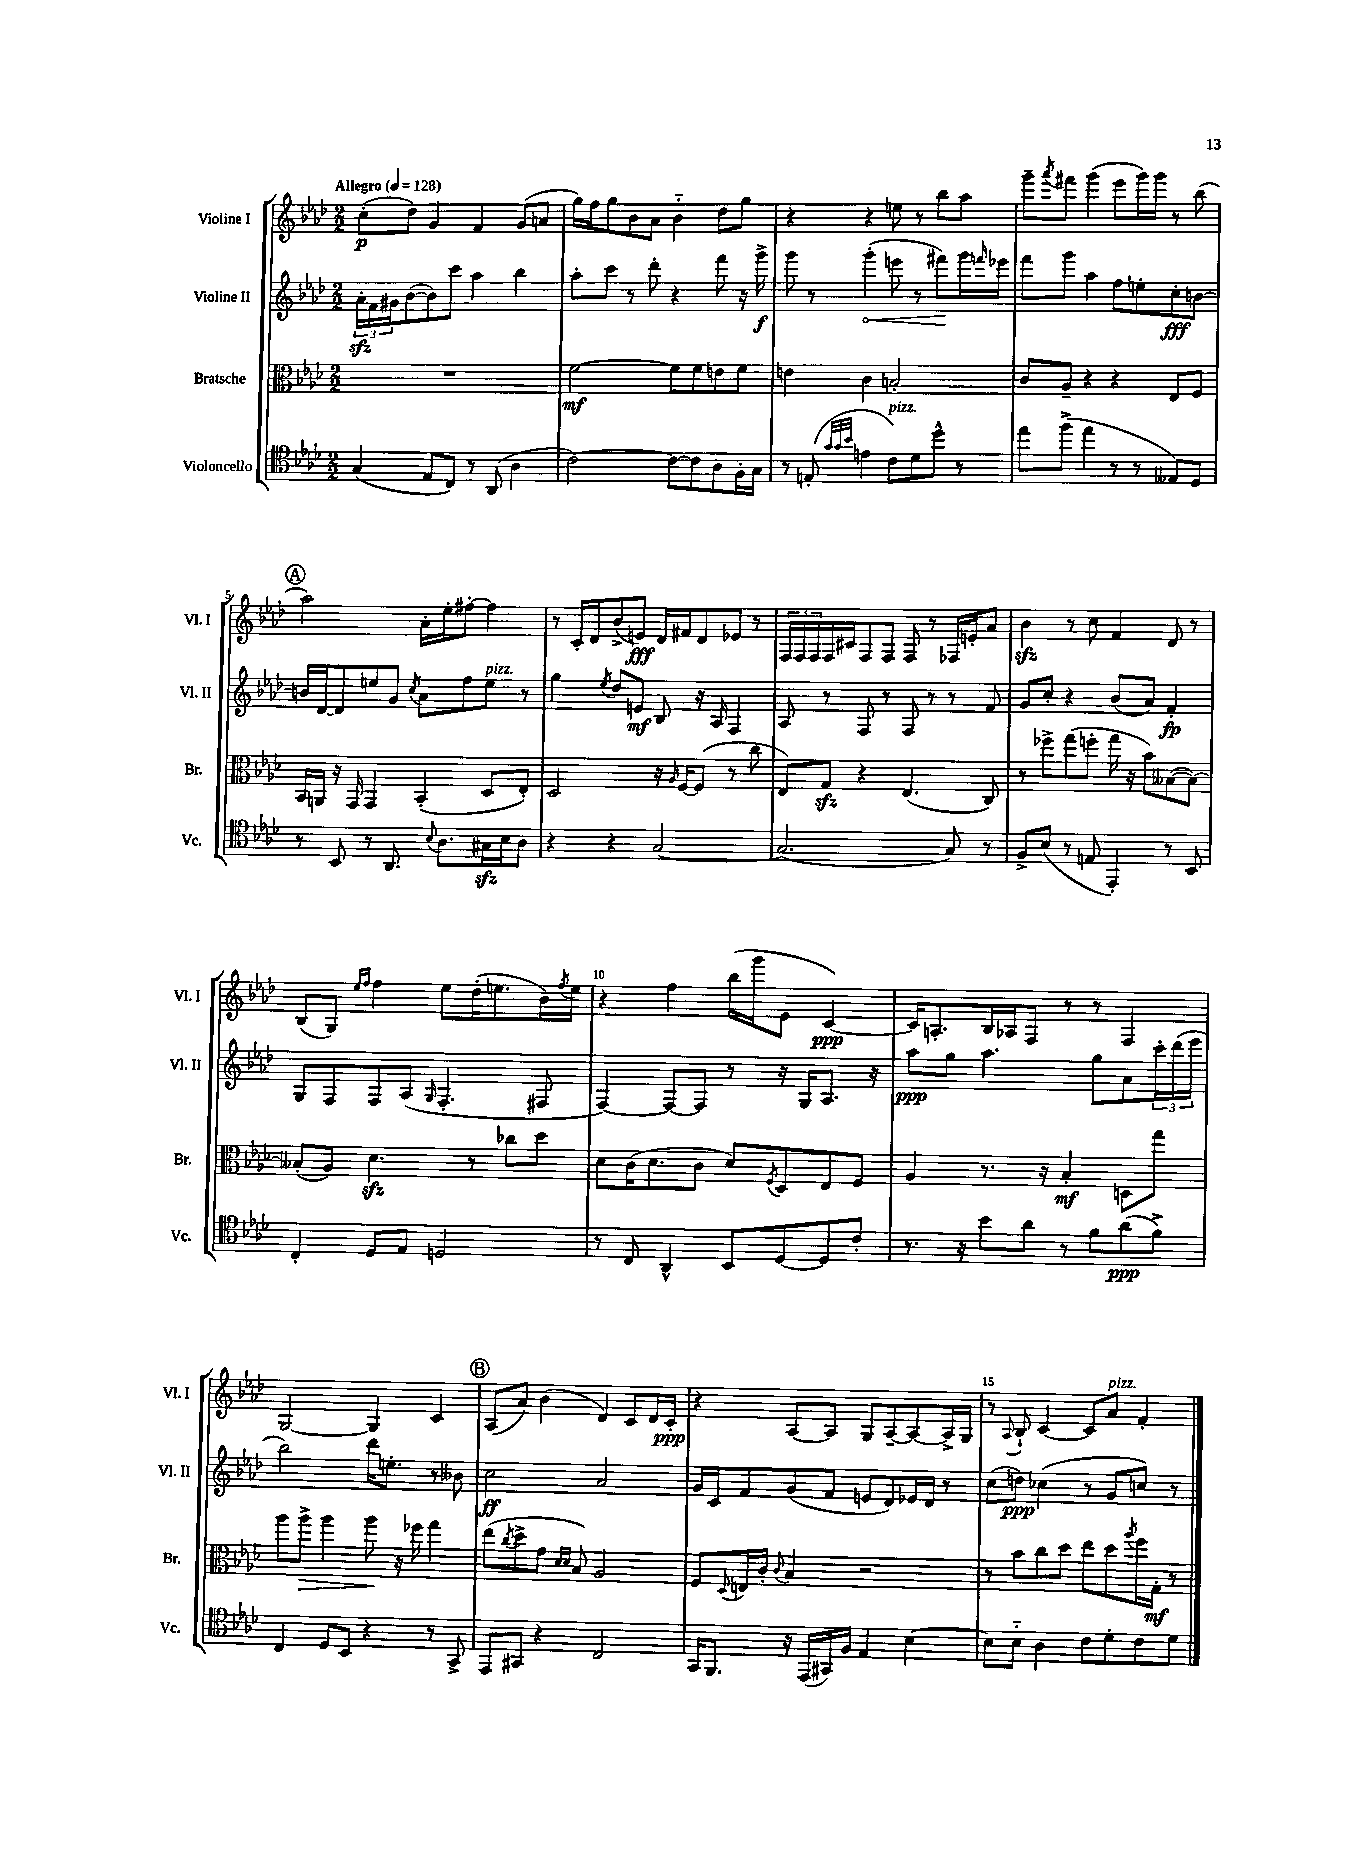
<<
\new StaffGroup <<
\new Staff = "s0" \with { instrumentName = "Violine I" shortInstrumentName = "Vl. I" } {
    \clef treble \key aes \major \numericTimeSignature \time 2/2 \tempo "Allegro" 4 = 128
    c''8-.\p( des''8) g'4 f'4 g'8( a'8 |
    g''16) f''16 g''8 bes'8 aes'8 bes'4-_ des''8 g''8 |
    r4 r4 e''8 r8 bes''8 aes''8 |
    g'''8-- \acciaccatura { aes'''8 } fis'''8 g'''4( ees'''8 g'''16) g'''16 r8 bes''8( |
    \mark \markup { \circle "A" } aes''2) aes'16-. ees''16-. fis''8~-. fis''4 |
    r8 c'16-. des'16 bes'8->( e'8\fff) des'16 fis'16 des'8 ees'8 r8 |
    \tuplet 3/2 { f16 f16 f16 } f16 cis'16 f8 f8 f8 r8 fes16 e'16-. aes'8 |
    bes'4\sfz r8 c''8 f'4 des'8 r8 |
    bes8( g8) \grace { ees''16 f''16 } f''4 ees''8 des''16-.( e''8. bes'16) \acciaccatura { f''8 } e''16 |
    r4 f''4 bes''16( g'''16 ees'8 c'4~\ppp) |
    c'16 a8.-. bes16 aes16 f8 r8 r8 f4 |
    g2~ g4 c'4 |
    \mark \markup { \circle "B" } aes8( aes'8) bes'4( des'4) c'8 des'16 c'16-.\ppp |
    r4 aes8~ aes8 g8 aes8~-- aes8~ aes16-> g16 |
    r8 \appoggiatura { aes8 } bes8-! c'4~ c'8 aes'8^\markup { \italic "pizz." } f'4-. \bar "|." |
}
\new Staff = "s1" \with { instrumentName = "Violine II" shortInstrumentName = "Vl. II" } {
    \clef treble \key aes \major \numericTimeSignature \time 2/2
    \tuplet 3/2 { aes'16-.\sfz f'16 gis'16 } bes'8~( bes'8) c'''8 aes''4 bes''4 |
    aes''8-. c'''8 r8 des'''8-. r4 f'''8 r16 g'''16->\f |
    g'''8 r8 \once \override Hairpin.circled-tip = ##t g'''4-.\<( e'''8 r8 fis'''8\!) g'''16 \grace { f'''16 } ees'''16 |
    f'''8 g'''8 aes''4 f''8 e''8-. c''8-.\fff b'8~ |
    \mark \markup { \circle "A" } b'16 des'16~ des'8 e''8 g'8 \acciaccatura { c''8 } aes'8 f''8 e''8^\markup { \italic "pizz." } r8 |
    g''4 \acciaccatura { ees''8 } des''8 e'8\mf bes8 r16 aes16 f4 |
    aes8 r8 f8 r8 f8 r8 r8 f'8 |
    g'8 c''8-. r4 bes'8( aes'8) f'4-.\fp |
    g8 f8 f8 aes8( \grace { g16 } f4.-. fis8 |
    f4~) f8~ f8 r8 r16 g16 aes8. r16 |
    aes''8\ppp g''8 aes''4. g''8 aes'8 \tuplet 3/2 { c'''16-. des'''16( ees'''16 } |
    bes''2) des'''16 e''8.-. r8 beses'8 |
    \mark \markup { \circle "B" } c''2\ff aes'2 |
    g'16 c'16 f'8 g'8( f'8 e'8 des'8) ees'16 des'16 r8 |
    c''8( d''8\ppp) ces''4( r8 g'8 c''8) r8 \bar "|." |
}
\new Staff = "s2" \with { instrumentName = "Bratsche" shortInstrumentName = "Br." } {
    \clef alto \key aes \major \numericTimeSignature \time 2/2
    R1 |
    f'2~\mf f'8 f'8 e'8 f'8 |
    e'4 c'4 b2-. |
    c'8 aes8-- r4 r4 ees8 f8 |
    \mark \markup { \circle "A" } bes,16 a,16 r16 g,16 g,4 bes,4-.( des8 ees8-.) |
    des2 r16 \grace { aes16 } f16~ f8( r8 c''8 |
    ees8) g8\sfz r4 ees4.( c8) |
    r8 fes''8-> g''8( f''8-. g''16 r16 bes'8) beses8~( beses8~) |
    beses8-.( aes8) des'4.\sfz r8 ces''8 des''8 |
    des'8 c'16( des'8. c'8 des'8) \acciaccatura { f8 } des8 ees8 f8 |
    aes4 r8. r16 bes4-.\mf d8 g''8 |
    aes''8 aes''8->\> aes''4 aes''8\! r16 fes''16 g''4 |
    \mark \markup { \circle "B" } ees''8( \acciaccatura { c''8 } des''8-> g'8 \grace { des'16 des'16 } bes8) aes2 |
    f8 \appoggiatura { des8 } e16 c'16-. \appoggiatura { c'8 } bes4 r2 |
    r8 bes'8 c''8 des''8 ees''8 des''8 \acciaccatura { aes''8 } f''16 g16-.\mf r8 \bar "|." |
}
\new Staff = "s3" \with { instrumentName = "Violoncello" shortInstrumentName = "Vc." } {
    \clef tenor \key aes \major \numericTimeSignature \time 2/2
    g4( ees8 c8) r8 aes,8( aes4 |
    c'2~) c'8~ c'8 aes8 f16-. g16 |
    r8 e8-.( \grace { g'32 g'32 bes'32 } e'4 c'8^\markup { \italic "pizz." }) des'8 des''8-^ r8 |
    ees''8 f''8->( ees''4 r8 r8 eeses8) des8 |
    \mark \markup { \circle "A" } r8 bes,8 r8 aes,8. \appoggiatura { bes8 } aes8. gis16\sfz bes16 aes8 |
    r4 r4 g2~ |
    g2.( g8) r8 |
    f8-> bes8( r8 e8 ees,4-.) r8 bes,8 |
    c4-. des8 ees8 d2 |
    r8 c8 aes,4-^ bes,8 des8~ des8 c'8-. |
    r8. r16 bes'8 aes'8 r8 f'8 aes'8\ppp( f'8->) |
    c4 des8 bes,8 r4 r8 g,8-> |
    \mark \markup { \circle "B" } ees,8 gis,8 r4 c2 |
    g,16 f,8. r16 ees,16( gis,16) f16 ees4 bes4~ |
    bes8 bes8-_ aes4 c'8 des'8-. c'8 des'8 \bar "|." |
}
>>
>>
\layout { \context { \Score \override BarNumber.break-visibility = ##(#f #t #t) barNumberVisibility = #(every-nth-bar-number-visible 5) } }
